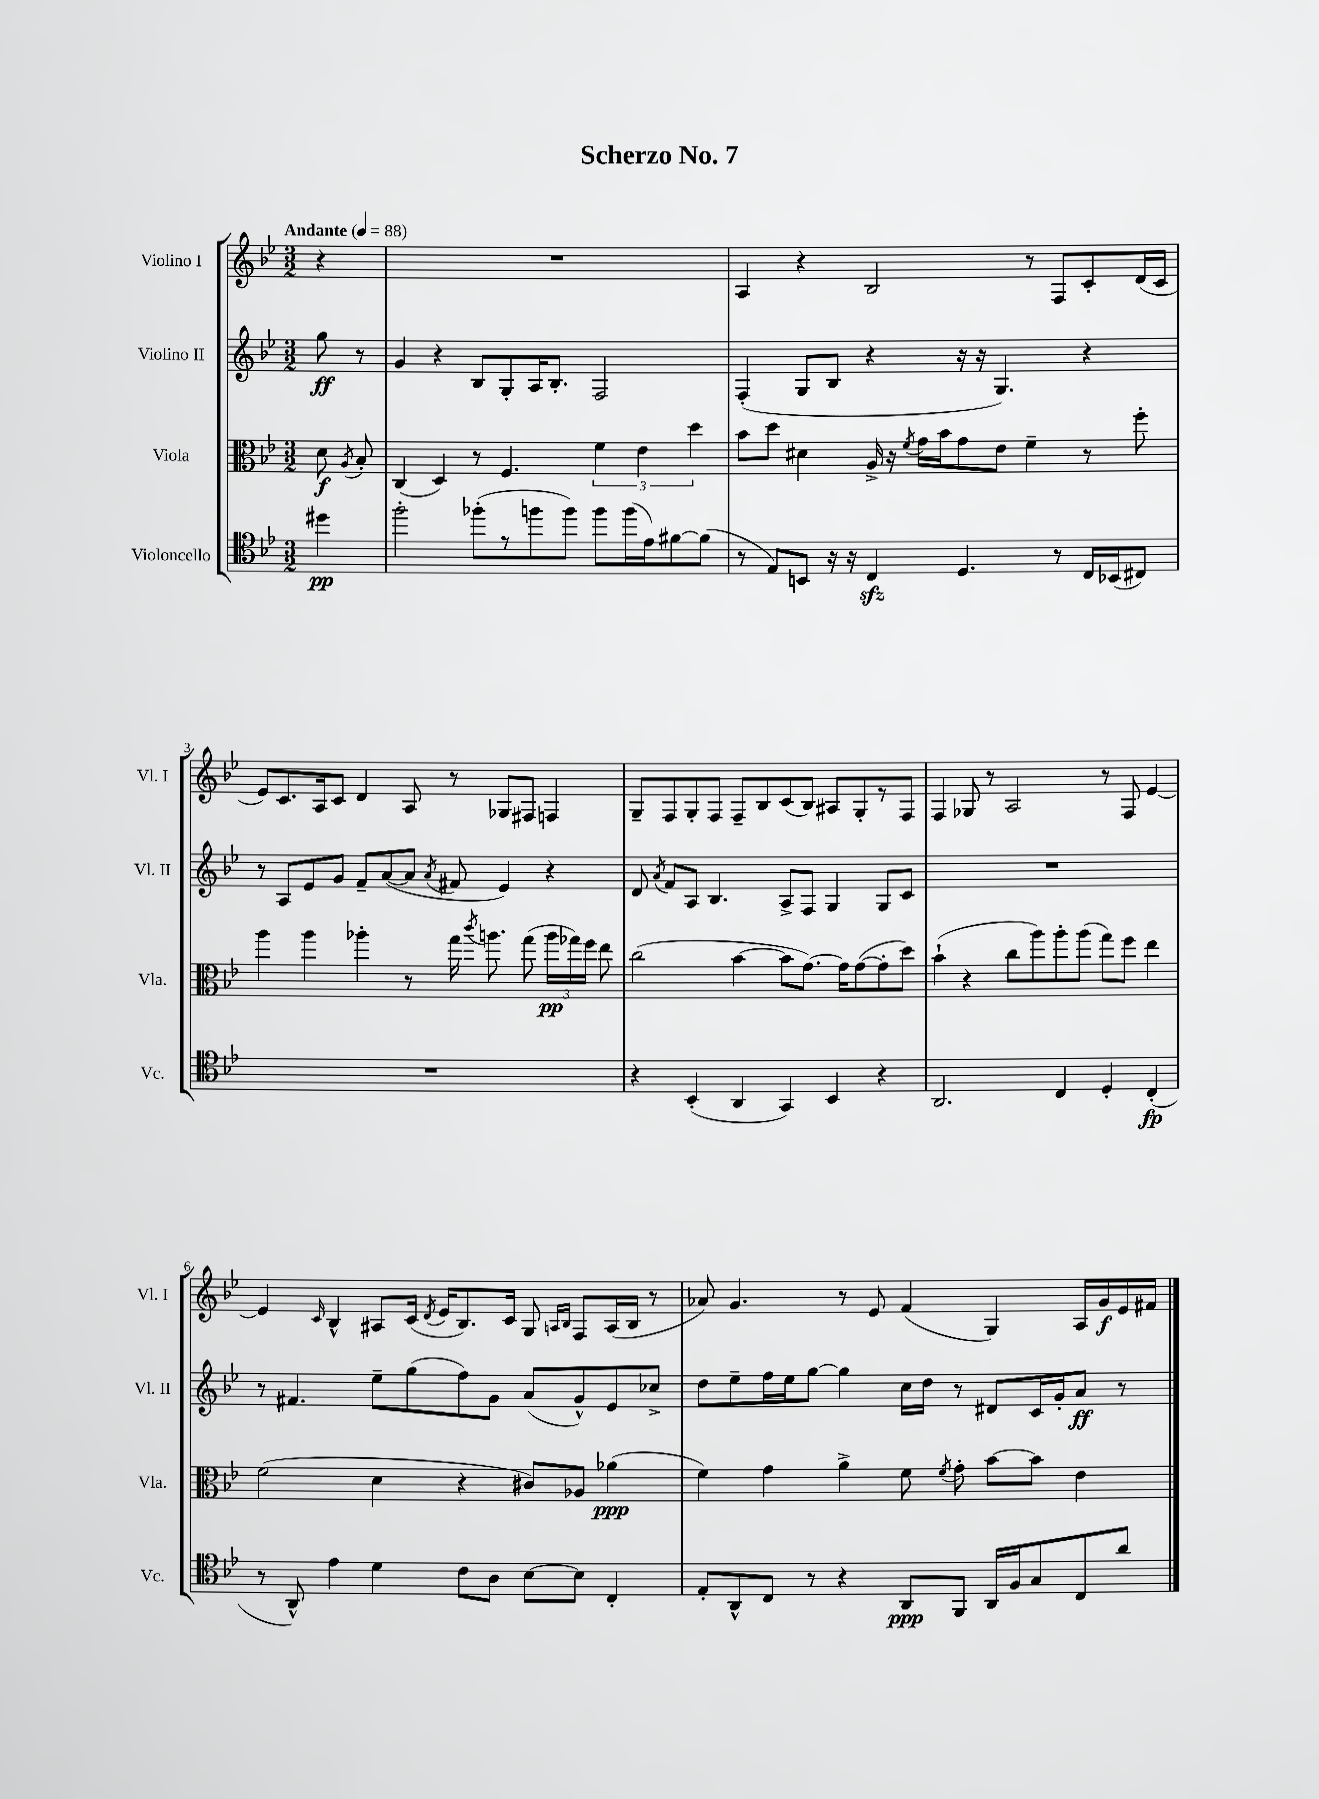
\header { title = "Scherzo No. 7" }
<<
\new StaffGroup <<
\new Staff = "s0" \with { instrumentName = "Violino I" shortInstrumentName = "Vl. I" } {
    \clef treble \key bes \major \numericTimeSignature \time 3/2 \partial 4 \tempo "Andante" 4 = 88
    \autoBeamOff r4 |
    R1. |
    a4 r4 bes2 r8 f8[ c'8-. d'16( c'16] |
    ees'8[) c'8. a16 c'8] d'4 a8 r8 ges8[ fis8] f4 |
    g8[-- f8 g8-. f8] f8[-- bes8 c'8( bes8]) ais8[ g8-. r8 f8] |
    f4 ges8 r8 a2 r8 f8 ees'4~ |
    ees'4 \grace { c'16 } bes4-^ ais8[ c'16]( \acciaccatura { d'8 } ees'16[ bes8.) c'16] g8 \grace { a16[ bes16] } f8[ a16( bes16] r8 |
    aes'8) g'4. r8 ees'8 f'4( g4) a16[ g'16\f ees'16 fis'16] \bar "|." |
}
\new Staff = "s1" \with { instrumentName = "Violino II" shortInstrumentName = "Vl. II" } {
    \clef treble \key bes \major \numericTimeSignature \time 3/2 \partial 4
    \autoBeamOff g''8\ff r8 |
    g'4 r4 bes8[ g8-. a16 bes8.]-. f2 |
    f4-.( g8[ bes8] r4 r16 r16 g4.) r4 |
    r8 a8[ ees'8 g'8] f'8[-- a'8~( a'8] \acciaccatura { a'8 } fis'8 ees'4) r4 |
    d'8 \acciaccatura { a'8 } f'8[ a8] bes4. a8[-> f8] g4 g8[ c'8] |
    R1. |
    r8 fis'4. ees''8[-- g''8( f''8) g'8] a'8[( g'8-^) ees'8 ces''8]-> |
    d''8[ ees''8-- f''16 ees''16 g''8]~ g''4 c''16[ d''16] r8 dis'8[ c'16 g'16-. a'8]\ff r8 \bar "|." |
}
\new Staff = "s2" \with { instrumentName = "Viola" shortInstrumentName = "Vla." } {
    \clef alto \key bes \major \numericTimeSignature \time 3/2 \partial 4
    \autoBeamOff d'8\f \acciaccatura { a8 } bes8-. |
    c4( d4) r8 f4. \tuplet 3/2 { f'4 ees'4 d''4 } |
    bes'8[ d''8] dis'4 a16-> r16 \acciaccatura { f'8 } g'16[ bes'16 g'8 ees'8] f'4-- r8 f''8-. |
    a''4 a''4 aes''4-. r8 g''16 \acciaccatura { c'''8 } a''8. g''8( \tuplet 3/2 { a''16[\pp ges''16) f''16] } ees''8 |
    c''2( bes'4~ bes'8[ g'8.]~) g'16[ g'8~( g'8-. d''8]) |
    bes'4-!( r4 c''8[ a''8) a''8-. a''8]( g''8[) f''8] ees''4 |
    f'2( d'4 r4 cis'8[) aes8] aes'4\ppp( |
    f'4) g'4 a'4-> f'8 \acciaccatura { f'8 } g'8-. bes'8[~ bes'8] ees'4 \bar "|." |
}
\new Staff = "s3" \with { instrumentName = "Violoncello" shortInstrumentName = "Vc." } {
    \clef tenor \key bes \major \numericTimeSignature \time 3/2 \partial 4
    \autoBeamOff dis''4\pp |
    f''2-. fes''8[-.( r8 f''8 f''8]) f''8[ f''16( ees'16) fis'8~ fis'8]( |
    r8 ees8[) b,8] r16 r16 c4\sfz d4. r8 c16[ bes,16( cis8]) |
    R1. |
    r4 bes,4-.( a,4 g,4) bes,4 r4 |
    a,2. c4 d4-. c4-.\fp( |
    r8 a,8-^) ees'4 d'4 c'8[ a8] bes8[~ bes8] c4-. |
    ees8[-. a,8-^ c8] r8 r4 a,8[\ppp f,8] a,16[ f16 g8 c8 a'8] \bar "|." |
}
>>
>>
